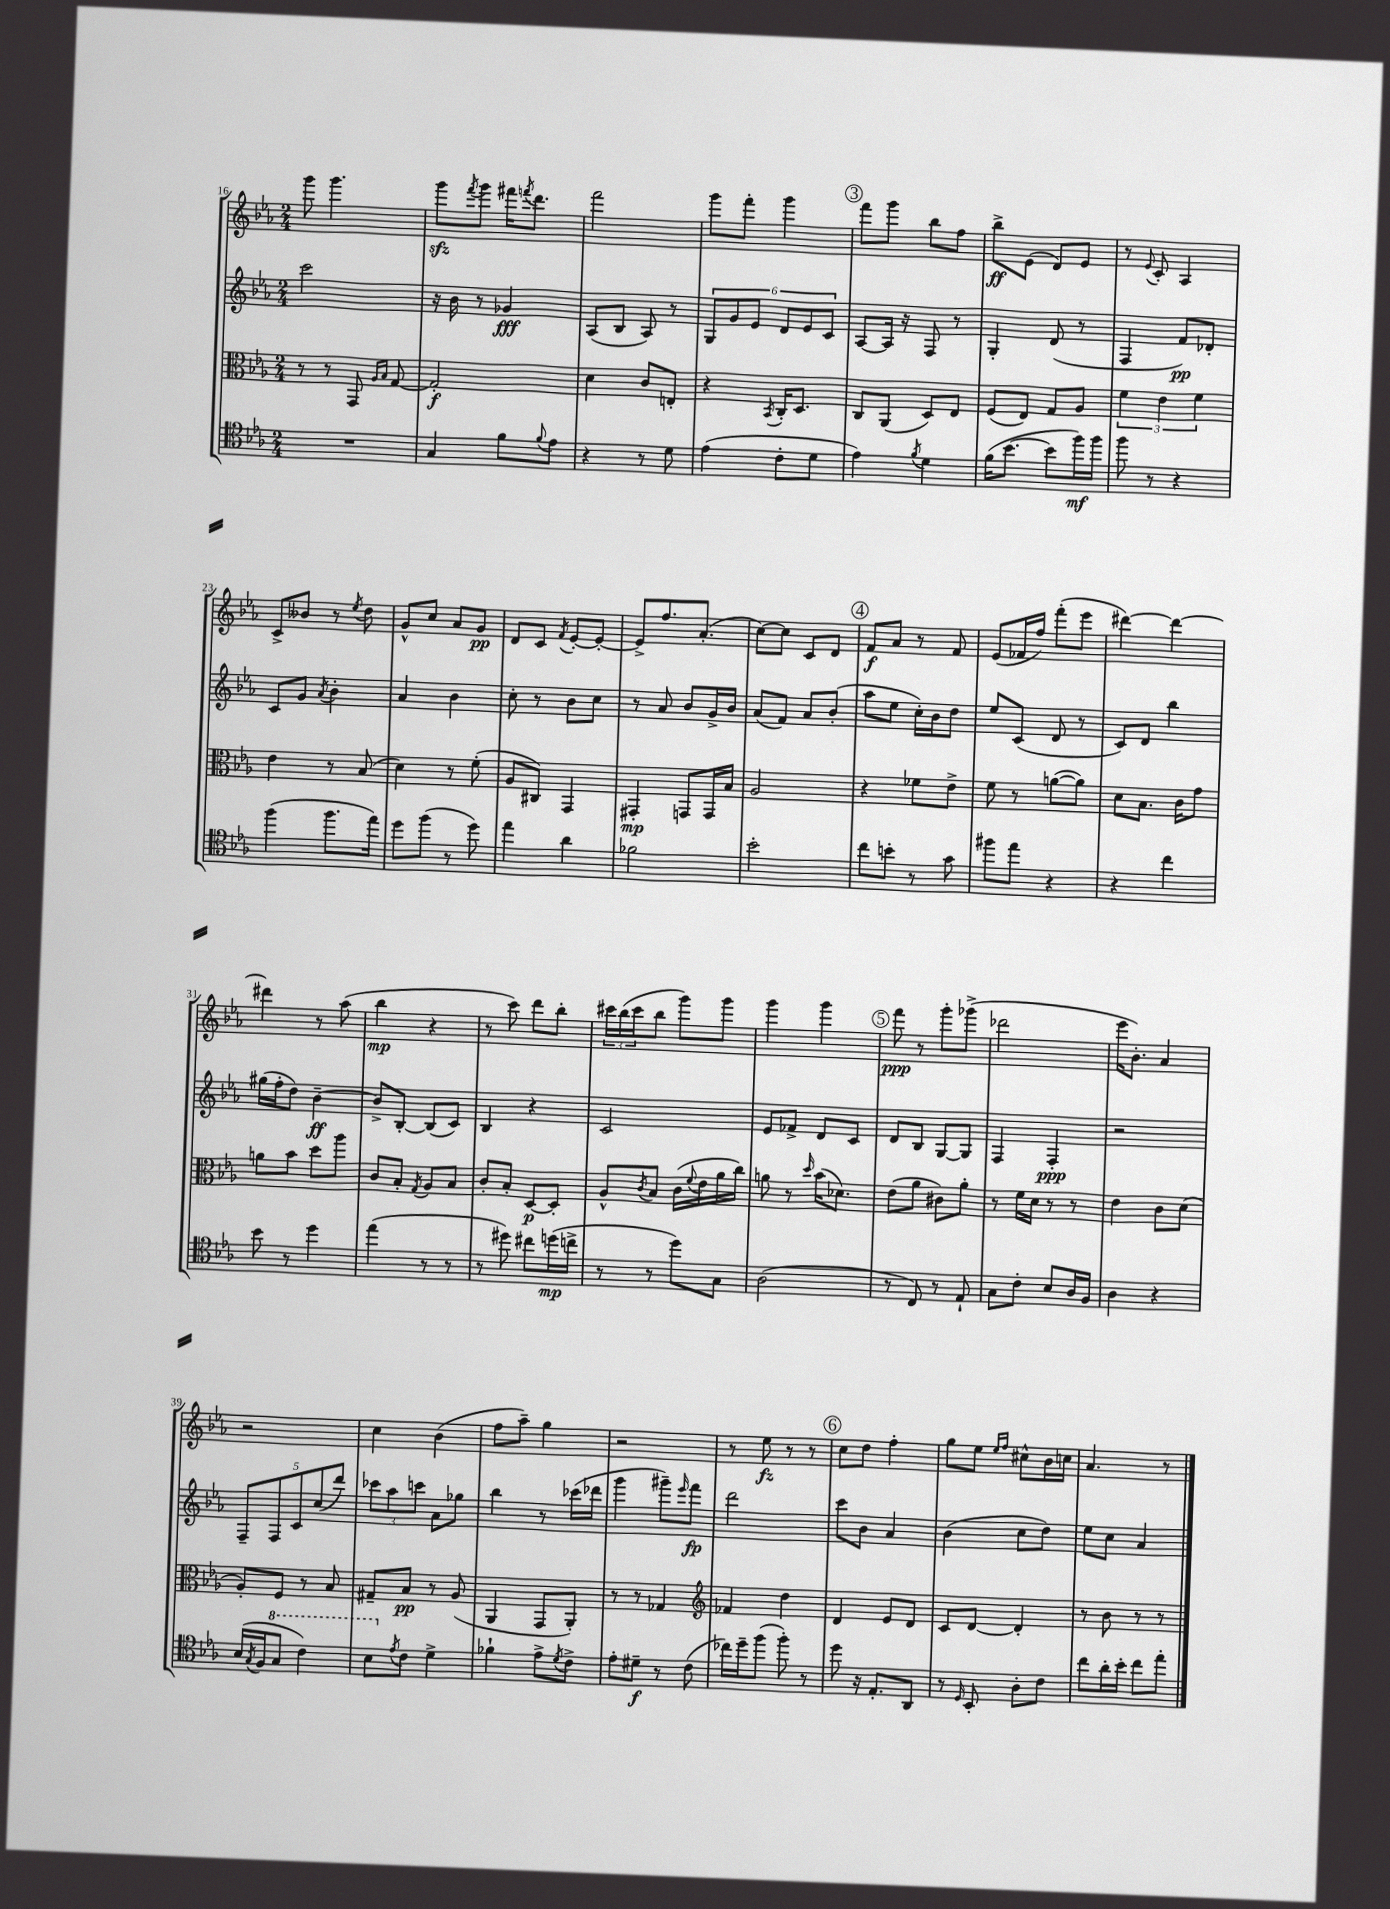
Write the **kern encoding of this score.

**kern	**kern	**kern	**kern
*staff4	*staff3	*staff2	*staff1
*clefC4	*clefC3	*clefG2	*clefG2
*k[b-e-a-]	*k[b-e-a-]	*k[b-e-a-]	*k[b-e-a-]
*M2/4	*M2/4	*M2/4	*M2/4
2r	8r	2ccc	8ggg
.	8r	.	4.ggg
.	8GG	.	.
.	16qqA-	.	.
.	16qqB-	.	.
.	[8G	.	.
=	=	=	=
4G	2G']	16r	8ggg
.	.	16b-	.
.	.	.	8qfff
.	.	8r	8ggg
8f	.	4g-	16fff#
.	.	.	8qfff
.	.	.	8.ddd
8qqf	.	.	.
8e-	.	.	.
=	=	=	=
4r	4d	(8A-	2fff
.	.	8B-	.
8r	8c	8A-)	.
8d	8E'	8r	.
=	=	=	=
(4e-	4r	12G	8ggg
.	.	12g	.
.	.	.	8fff'
.	.	12e-	.
.	8qBB-	.	.
8c'	16C'	12d	4ggg
.	8.D	.	.
.	.	12e-	.
8d	.	.	.
.	.	12c	.
=	=	=	=
4e-)	8C	[8A-	8fff
.	(8AA-	16A-]	8ggg
.	.	16r	.
8qf	.	.	.
4d	8D)	8F	8bb-
.	8E-	8r	8ff
=	=	=	=
(16f	(8F	4G'	8bb-^
[8.b-	.	.	.
.	8E-)	.	(8e-
8b-]	8G	(8d	8d)
16ff)	8A-	8r	8e-
16ff	.	.	.
=	=	=	=
8ff	6f	4F	8r
.	.	.	8qqe-
8r	.	.	8c'
.	6e-	.	.
4r	.	8f)	4A-
.	6f	.	.
.	.	8d-'	.
=	=	=	=
(4ff	4e-	8c	8c^
.	.	8g	8b--
.	.	8qa-	.
8.ff	8r	4b-'	8r
.	.	.	8qee-
.	(8B-	.	8dd
16ee-)	.	.	.
=	=	=	=
8dd	4d)	4a-	8g^^
(8ff	.	.	8cc
8r	8r	4b-	8a-
8dd)	(8f'	.	8g
=	=	=	=
4ee-	8A-	8cc'	8d
.	8C#)	8r	8c
.	.	.	8qf
4a-	4GG	8b-	[8e-'
.	.	8cc	8e-'_
=	=	=	=
2f-	4GG#'	8r	8e-^]
.	.	8a-	8.ff
.	8GG	8b-	.
.	.	.	(8.a-'
.	16GG	16g^	.
.	16B-	16b-	.
=	=	=	=
2b-'	2A-	(8a-	[8cc)
.	.	8f)	8cc]
.	.	8a-	8c
.	.	(8b-'	8d
=	=	=	=
8cc	4r	8aa-	8f
8b'	.	8ee-	8a-
8r	8f-	16cc')	8r
.	.	16b-	.
8g	8e-^	8dd	8f
=	=	=	=
8ff#	8f	8ee-	(8e-
8ee-	8r	(8c	16f-
.	.	.	16ff)
4r	([8a	8d	(8fff'
.	8a])	8r	8eee-
=	=	=	=
4r	8d	8c)	[4ddd#)
.	8.B-	8d	.
4cc	.	4bb-	4ddd#_
.	16c	.	.
.	8g	.	.
=	=	=	=
8b-	8a	(16gg#	4ddd#]
.	.	16ff'	.
8r	8b-	8dd)	.
4dd	8dd	[4b-~	8r
.	8aa-	.	(8aa-
=	=	=	=
(4ee-	8c	8b-^]	4bb-
.	8B-'	[8B-'	.
.	8qG	.	.
8r	8A-	(8B-]	4r
8r	8B-	8c)	.
=	=	=	=
8r	8c'	4B-	8r
8dd#)	8B-'	.	8ccc)
8cc#	[8D	4r	8ddd
(16dd	8D']	.	8bb-'
16cc^	.	.	.
=	=	=	=
8r	8A-^^	2c	24ccc#
.	.	.	(24bb-
.	.	.	24ccc#
.	8qc	.	.
8r	8B-	.	8bb-
8dd)	(16c	.	8ggg)
.	8qqf	.	.
.	16e-	.	.
8G	16a-	.	8ggg
.	16cc)	.	.
=	=	=	=
(2A-	8a	8e-	4ggg
.	8r	8f-^	.
.	16qqdd	.	.
.	(16b-	8d	4ggg
.	8.d-)	.	.
.	.	8c	.
=	=	=	=
8r	(8e-	8d	8fff
8C)	8a-	8B-	8r
8r	8c#)	[8G	8ggg'
8E-`	8a-'	8G]	(8ggg-^
=	=	=	=
8G	8r	4F	2ddd-
8c'	16f	.	.
.	16d	.	.
8B-	8r	4F'	.
16A-	8r	.	.
16F	.	.	.
=	=	=	=
4A-	4e-	2r	16eee-
.	.	.	8.b-')
4r	8c	.	4a-
.	(8d	.	.
=	=	=	=
(16B-	8A-')	10F~	2r
8qG	.	.	.
16F	.	.	.
.	.	10F	.
8g	8F	.	.
.	.	10c	.
4cc)	8r	.	.
.	.	(10cc	.
.	8B-	.	.
.	.	10ddd)	.
=	=	=	=
8b-	8G#~	12ccc-	4cc
.	.	12aa-	.
8qe-	.	.	.
8c	8B-	.	.
.	.	12ccc	.
4d^	8r	8a-	(4b-
.	(8A-	8gg-	.
=	=	=	=
4f-`	4AA-	4bb-	8ff
.	.	.	8aa-~)
8e-^	8GG	8r	4gg
8qd	.	.	.
8c^	8AA-')	(16ccc-	.
.	.	16ddd-	.
=	=	=	=
8e-'	8r	4ggg	2r
8d#~	8r	.	.
8r	4G-	8ggg#~)	.
.	.	16qqeee-	.
(8c	.	8fff	.
=	=	=	=
*	*clefG2	*	*
16cc-)	4f-	2ddd	8r
16dd~	.	.	.
(8ff	.	.	8ee-
8ff')	4dd	.	8r
8r	.	.	8r
=	=	=	=
8dd	4d	8ccc	8cc
16r	.	8b-	8dd
8.E-'	.	.	.
.	8e-	4a-	4ff'
8AA-	8d	.	.
=	=	=	=
8r	8c	(4b-	8gg
16qqD	.	.	.
8BB-'	[8d	.	8ee-
.	.	.	16qqee-
.	.	.	16qqff
8A-'	4d']	8cc	8cc#^^
8c	.	8dd)	16b-
.	.	.	16cc
=	=	=	=
8cc	8r	8ee-	4.a-
16a-'	8b-	8cc	.
16b-'	.	.	.
8cc	8r	4a-	.
8ee-'	8r	.	8r
==	==	==	==
*-	*-	*-	*-
